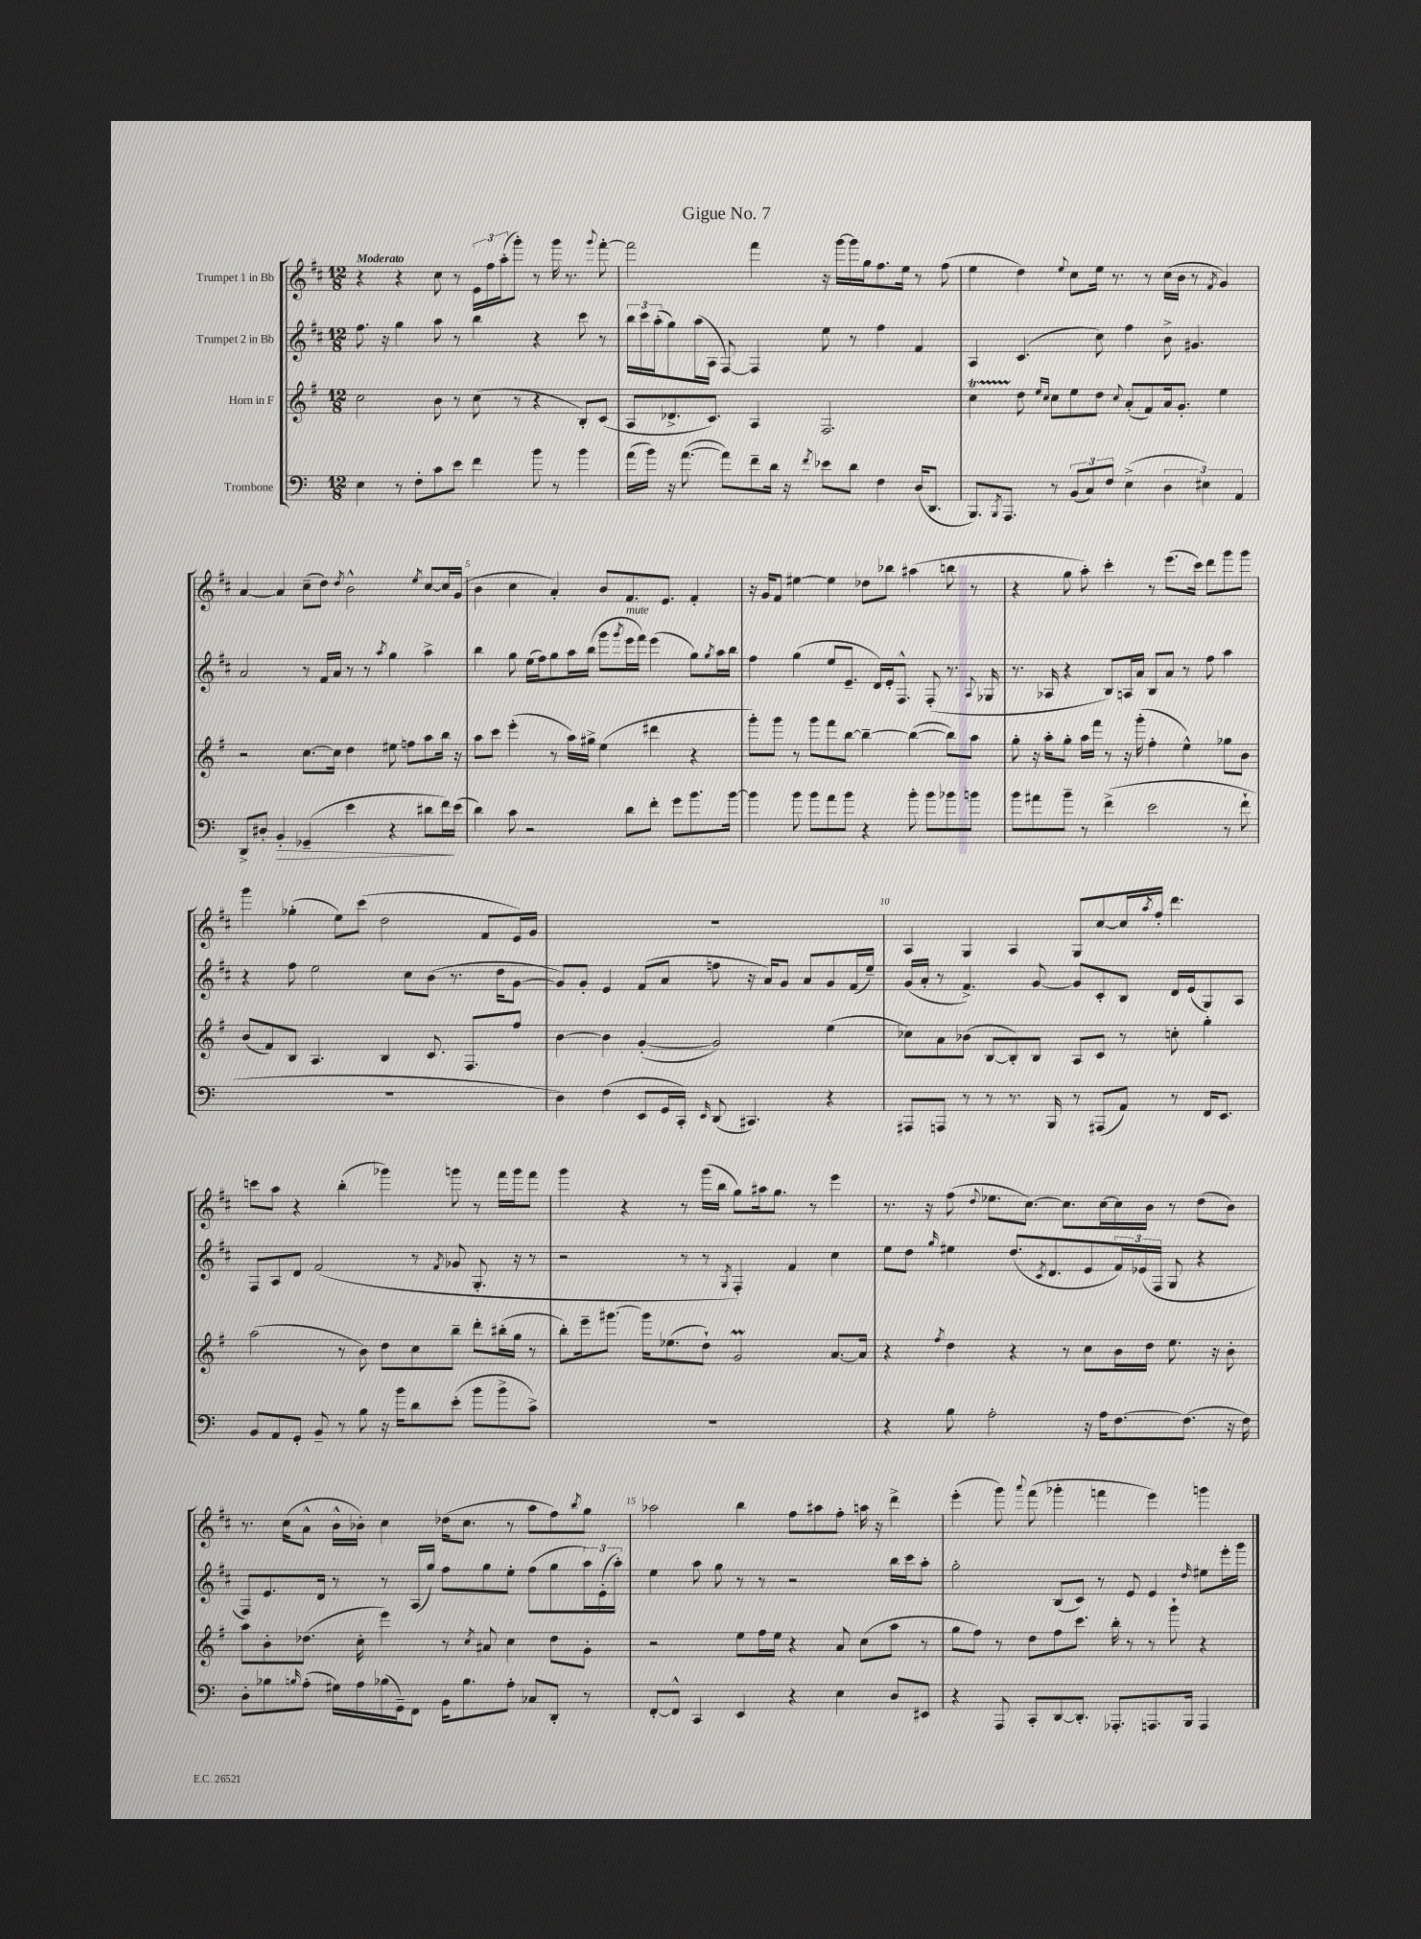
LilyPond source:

\header { title = "Gigue No. 7" }
<<
\new StaffGroup <<
\new Staff = "s0" \with { instrumentName = "Trumpet 1 in Bb" } {
    \clef treble \key d \major \numericTimeSignature \time 12/8 \tempo "Moderato"
    r4 r4 cis''8 r8 \tuplet 3/2 { e'16 fis''16 a''16-.( } g'''8-.) r8 g'''16 r8. \appoggiatura { g'''8 } fis'''8~-. |
    fis'''2 fis'''4 r16 g'''16~ g'''16 g''16 fis''8. e''16 r8 fis''8( |
    e''4 d''4) \appoggiatura { e''8 } cis''8 e''16 r8. r8 cis''16( b'16 r8 \acciaccatura { fis'8 } g'4) |
    a'4~ a'4 cis''8--( d''8) \acciaccatura { d''8 } b'2-^ \acciaccatura { e''8 } cis''8~ cis''16 g'16( |
    b'4 cis''4 a'4-.) b'8 fis'8. e'8. fis'4-. |
    r16 g'16 fis'8 eis''4~ eis''4 des''8 bes''8 ais''4( b''8 r8 |
    r4 g''8 a''8-.) cis'''4-. r8 e'''8.( cis'''16) d'''8 g'''8 g'''8 |
    g'''4 ges''4-.( e''8) cis'''8( d''2 fis'8 e'16) g'16 |
    R1. |
    a4 g4 a4 g8 cis''8~ cis''16 \acciaccatura { a''8 } fis''16-. d'''4. |
    c'''8 a''8 r4 b''4-.( ges'''4) g'''8 r8 fis'''16 g'''16 fis'''8 |
    g'''4 r4 r8 g'''16( b''16 g''8) ais''16 g''8. r8 e'''4 |
    r8. r16 fis''8( \appoggiatura { d''8 } ees''8. cis''8.~) cis''8. cis''16~ cis''16 b'16 r8 d''8( b'8) |
    r8. cis''16( a'8-^ b'16-^ bes'16-.) cis''4 des''16( cis''8. r8 a''8 fis''8) \acciaccatura { b''8 } g''8 |
    aes''2 b''4 fis''8 ais''8 fis''8-. a''16 r16 d'''4-> |
    e'''4-.( g'''8) \appoggiatura { a'''8 } fis'''8( ges'''4-. f'''4 e'''4) g'''4 \bar "|." |
}
\new Staff = "s1" \with { instrumentName = "Trumpet 2 in Bb" } {
    \clef treble \key d \major \numericTimeSignature \time 12/8
    fis''8. r16 g''4 a''8 r8 b''4 r4 cis'''8 r8 |
    \tuplet 3/2 { b''16 cis'''16 a''16-.( } g''8) a''16( a16 fis8~) fis4 e''8 r8 fis''4 fis'4 |
    a4 cis'4.( cis''8) fis''4 b'8-> gis'4. |
    a'2 r8 fis'16 a'16 r8 r8 \acciaccatura { a''8 } g''4 a''4-> |
    b''4 g''8 e''16( fis''16) g''8 a''16 b''16( g'''8 \acciaccatura { g'''8 } e'''16^\markup { \italic "mute" } fis'''16) e'''4( g''8) \acciaccatura { g''8 } a''16 b''16 |
    fis''4 g''4( e''8 e'8.-- d'16) e'16-. fis8.-^ fis8-.( r8. \appoggiatura { a8 } ges16 |
    r8. aes16 r4 b8) a16 a'16 b8 a'8 r8 fis''8 a''4 |
    r4 fis''8 e''2 cis''8 b'8( r8. d''16 g'8~ |
    g'8) g'8-. e'4 fis'8( a'8 f''8 r16 a'16) g'8 a'8 g'8 fis'16( e''16--) |
    g'16( a'16-. r8 fis'4.->) g'8~ g'8 cis'8-. b8 d'16 e'16( g8) a8 |
    fis8 a8 d'8 fis'2( r8 \acciaccatura { fis'8 } ges'8 g8.-. r16 r8 |
    r2 r8 r8 \acciaccatura { g8 } fis4-.) fis'4 cis''4 |
    e''8 d''8 \grace { g''16 } eis''4 d''8.( \acciaccatura { cis'8 } d'8. e'8 \tuplet 3/2 { fis'16) ees'16( fis16 } g8 r4 |
    fis8) e'8. d'16 r8 r8 a16( g''16) fis''8 g''8 e''8-. fis''8( g''8 \tuplet 3/2 { a''16) e'16-.( a''16-.) } |
    e''4 a''8 g''8 r8 r8 r2 b''16 cis'''16 a''8-. |
    g''2-. b8( cis'8) r8 e'8 e'4 \grace { d''16 } eis''8 e'''16-. g'''16 \bar "|." |
}
\new Staff = "s2" \with { instrumentName = "Horn in F" } {
    \clef treble \key g \major \numericTimeSignature \time 12/8
    c''2 b'8 r8 c''8( r8 r4 b8-.) c'8( |
    a8 des'8.-> c'8.) a4 fis2. |
    c''4\startTrillSpan d''8\stopTrillSpan \grace { e''16 c''16 } c''8 e''8 d''8 \appoggiatura { c''8 } a'8-.( fis'8) a'16 g'8.-. e''4 |
    r2 c''8.~ c''16 d''4 eis''8 f''8 a''8 b''16 r16 |
    a''8 c'''8 e'''4-.( r8 a''16) gis''16-> e''4( dis'''4 r4 |
    g'''8-.) g'''8 r8 g'''8 fis'''8 b''8~ b''4~-- b''4~( b''8) a''8 |
    g''8-. r16 a''16-. g''8-. a''16 fis'''16 r8 r16 g'''16-.( fis''4-. e''4-^) ges''8 b'8 |
    b'8( fis'8) b8 a4. b4 c'8. fis8. fis''8 |
    b'4~ b'4 g'4~-.( g'2) e''4( |
    ces''8) a'8 bes'8( b8~ b8-.) b8 a8 c'8 r8 c''8-. g''4-. |
    a''2( r8 b'8) d''8 c''8 b''8-- d'''8-. bis''16-.( g''16 r8 |
    b''8-.) e'''16-- gis'''8.~ gis'''16 ees''8.( d''8-!) g'2\prall a'8.~ a'16 |
    r4 \acciaccatura { fis''8 } d''4 r4 r8 c''8 b'16 d''16 e''8. r16 b'8-. |
    a''8 b'8-. des''8.( c''16-. e'''4) r8 \acciaccatura { c''8 } ais'8 c''4 des''8 g'8-. |
    r2 e''8 fis''16 e''16 r4 a'8 c''8( a''8 r8 |
    g''8 fis''8) r8 d''8 fis''8 c'''8. b''16-. r8 r8 g'''8-! r4 \bar "|." |
}
\new Staff = "s3" \with { instrumentName = "Trombone" } {
    \clef bass \key c \major \numericTimeSignature \time 12/8
    e4 r8 f8-. c'8 e'8 f'4 b'8 r8 b'4 |
    a'16( b'16) r16 a'8.~( a'8) f'8-- d'16 r16 \acciaccatura { f'8 } ees'8 d'8 f4 d16( d,8. |
    b,,8.) \acciaccatura { b,,8 } a,,8. r8 \tuplet 3/2 { b,8( c8) f8 } e4->( \tuplet 3/2 { d4 eis4) a,4 } |
    d,8-> dis8-. b,4-.\> ges,4--( e'4 r4 dis'8 f'16\!) e'16( |
    d'4) c'8 r2 d'8 f'8-. g'8 b'8. b'16~ |
    b'4 b'8 b'8 a'8 b'8 r4 b'8-. b'8 bes'8 b'8 |
    b'8 ais'8 b'8-- r8 f'4->( e'2 r8 f'8-! |
    R1. |
    d4) f4( e,8 g,16 c,16-.) \grace { e,16 } d,8( cis,4.) r4 |
    ais,,8 a,,8 r8 r8 r8. b,,16 r8 ais,,8( a,8) r8 f,16 e,8. |
    b,8 a,8 g,8-. b,8-- r8 b8 r16 b'16 d'8 e'8-.( b'8 b'8-> c'8->) |
    R1. |
    r4 b8 a2-. r16 a16 f8.~ f8.( r16 f16) |
    d8-. bes8 \grace { b16 } a8-.( gis16) a16 bes16( g,16--) f,8 b,16 bes8. a8-. ces8 d,8-. r8 |
    f,8~-. f,8-^ c,4 e,4 r4 e4 d8 eis,8 |
    r4 a,,8 c,8-. d,8~ d,8.-. aes,,8.-. a,,8. b,,16 a,,4 \bar "|." |
}
>>
>>
\layout { \context { \Score \override BarNumber.break-visibility = ##(#f #t #t) barNumberVisibility = #(every-nth-bar-number-visible 5) } }
